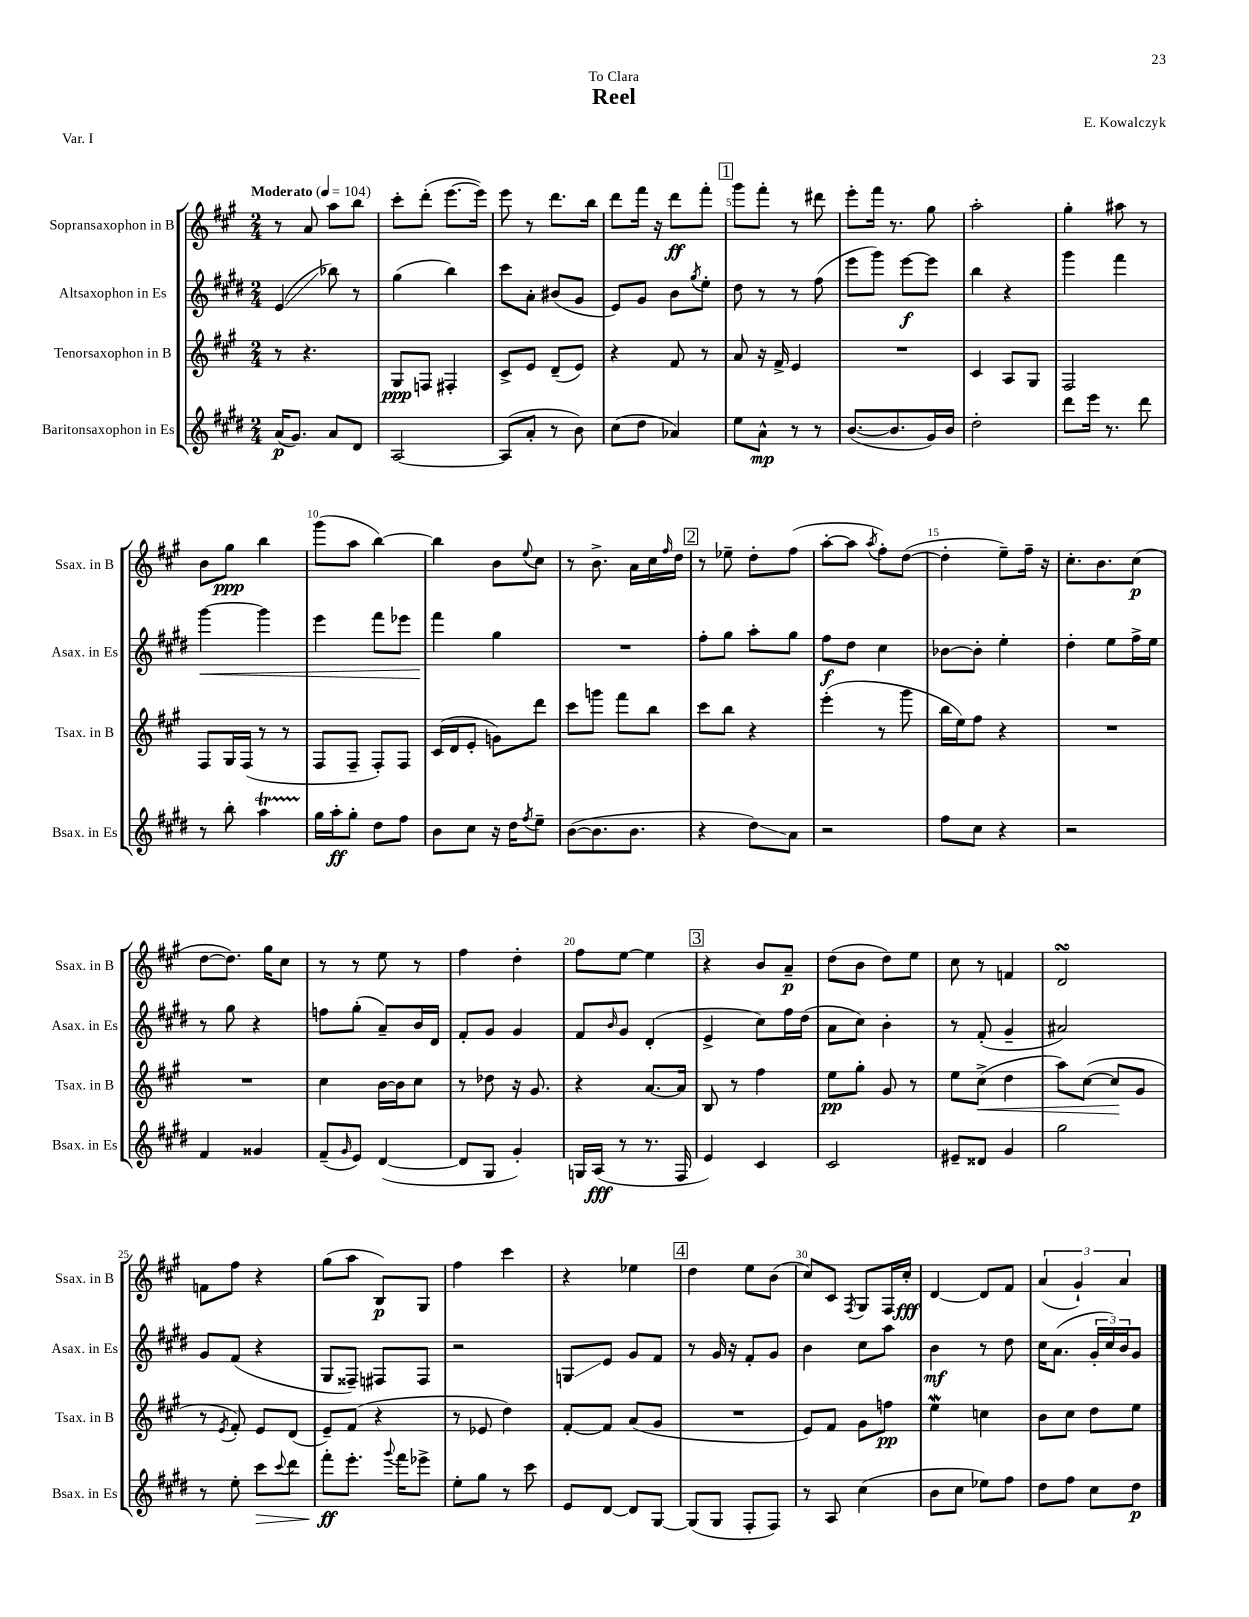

**kern	**kern	**kern	**kern
*staff4	*staff3	*staff2	*staff1
*clefG2	*clefG2	*clefG2	*clefG2
*k[f#c#g#d#]	*k[f#c#g#]	*k[f#c#g#d#]	*k[f#c#g#]
*M2/4	*M2/4	*M2/4	*M2/4
*MM104	*MM104	*MM104	*MM104
(16a	8r	(4e	8r
8.g#)	.	.	.
.	4.r	.	8a
8a	.	8bb-)	8aa
8d#	.	8r	8bb
=	=	=	=
[2A	8G#	(4gg#	8ccc#'
.	8F	.	(8ddd'
.	4F#'	4bb)	[8.eee
.	.	.	16eee])
=	=	=	=
(8A]	8c#^	8ccc#	8eee
8a'	8e	8a'	8r
8r	(8d~	(8b#	8.ddd
8b)	8e)	8g#	.
.	.	.	16bb
=	=	=	=
(8cc#	4r	8e)	8ddd
8dd#	.	8g#	16fff#
.	.	.	16r
4a-)	8f#	8b	8ddd
.	.	8qgg#	.
.	8r	8ee'	8fff#'
=	=	=	=
8ee	8a	8dd#	8ggg#
8a^^	16r	8r	8fff#'
.	16f#^	.	.
8r	4e	8r	8r
8r	.	(8ff#	8ddd#
=	=	=	=
([8.b	2r	8eee	8eee'
.	.	8ggg#)	16fff#
8.b]	.	.	8.r
.	.	[8eee	.
16g#)	.	8eee]	8gg#
16b	.	.	.
=	=	=	=
2dd#'	4c#	4bb	2aa'
.	8A	4r	.
.	8G#	.	.
=	=	=	=
8ddd#	2F#	4ggg#	4gg#'
16eee	.	.	.
8.r	.	.	.
.	.	4fff#	8aa#
8ddd#	.	.	8r
=	=	=	=
8r	8F#	[4ggg#	8b
8bb'	16G#	.	8gg#
.	(16F#	.	.
4aa	8r	4ggg#]	4bb
.	8r	.	.
=	=	=	=
16gg#	8F#	4eee	(8ggg#
16aa'	.	.	.
8gg#'	8F#~	.	8aa
8dd#	8F#')	8fff#	[4bb)
8ff#	8F#	8eee-	.
=	=	=	=
8b	(16c#	4fff#	4bb]
.	16d	.	.
8cc#	8e'	.	.
16r	8g)	4gg#	8b
16dd#	.	.	.
8qff#	.	.	8qqee
8ee~	8ddd	.	8cc#
=	=	=	=
([8b	8ccc#	2r	8r
8.b]	8ggg	.	8.b^
.	8fff#	.	.
8.b	.	.	16a
.	8bb	.	16cc#
.	.	.	16qqff#
.	.	.	16dd
=	=	=	=
4r	8ccc#	8ff#'	8r
.	8bb	8gg#	8ee-~
8dd#)	4r	8aa'	8dd'
8a	.	8gg#	(8ff#
=	=	=	=
2r	(4eee'	8ff#	[8aa'
.	.	8dd#	8aa]
.	.	.	8qaa
.	8r	4cc#	8ff#')
.	8ggg#	.	([8dd
=	=	=	=
8ff#	16bb	[8b-	4dd']
.	16ee)	.	.
8cc#	8ff#	8b-']	.
4r	4r	4ee'	8ee~)
.	.	.	16ff#~
.	.	.	16r
=	=	=	=
2r	2r	4dd#'	8.cc#'
.	.	.	8.b
.	.	8ee	.
.	.	16ff#^	(8cc#
.	.	16ee	.
=	=	=	=
4f#	2r	8r	[8dd
.	.	8gg#	8.dd])
4g##	.	4r	.
.	.	.	16gg#
.	.	.	8cc#
=	=	=	=
(8f#~	4cc#	8ff	8r
16qqg#	.	.	.
8e)	.	(8gg#'	8r
([4d#	[16b	8a~)	8ee
.	16b]	.	.
.	8cc#	16b	8r
.	.	16d#	.
=	=	=	=
8d#]	8r	8f#'	4ff#
8G#	8dd-	8g#	.
4g#')	16r	4g#	4dd'
.	8.g#	.	.
=	=	=	=
16G	4r	8f#	8ff#
(16A	.	.	.
.	.	16qqb	.
8r	.	8g#	[8ee
8.r	[8.a	(4d#'	4ee]
16F#	16a]	.	.
=	=	=	=
4e)	8B	4e^	4r
.	8r	.	.
4c#	4ff#	8cc#)	8b
.	.	16ff#	8a~
.	.	(16dd#	.
=	=	=	=
2c#	8ee	8a	(8dd
.	8gg#'	8cc#)	8b
.	8g#	4b'	8dd)
.	8r	.	8ee
=	=	=	=
8e#~	8ee	8r	8cc#
8d##	(8cc#^	(8f#'	8r
4g#	4dd	4g#~	4f
=	=	=	=
2gg#	8aa)	2a#)	2d
.	([8cc#	.	.
.	8cc#]	.	.
.	8g#	.	.
=	=	=	=
8r	8r	8g#	8f
.	8qe	.	.
8ee'	8f#')	(8f#	8ff#
8ccc#	8e	4r	4r
8qqccc#	.	.	.
8ddd#	(8d	.	.
=	=	=	=
8fff#'	8e~)	8G#	(8gg#
8.eee'	(8f#	8F##~)	8aa
.	4r	8F#	8B)
8qqggg#	.	.	.
16fff#	.	.	.
8eee-^	.	8F#	8G#
=	=	=	=
8ee'	8r	2r	4ff#
8gg#	8e-	.	.
8r	4dd)	.	4ccc#
8ccc#	.	.	.
=	=	=	=
8e	[8f#'	8G	4r
[8d#	8f#]	8e	.
8d#]	(8a	8g#	4ee-
[8G#	8g#	8f#	.
=	=	=	=
(8G#]	2r	8r	4dd
8G#	.	16g#	.
.	.	16r	.
8F#'	.	8f#'	8ee
8F#)	.	8g#	(8b
=	=	=	=
8r	8e)	4b	8cc#)
8A	8f#	.	8c#
.	.	.	8qF#
(4cc#	8g#	8cc#	8G#
.	8ff	8aa	16F#
.	.	.	16cc#'
=	=	=	=
8b	4ee	4b	[4d
8cc#	.	.	.
8ee-)	4cc	8r	8d]
8ff#	.	8dd#	8f#
=	=	=	=
8dd#	8b	16cc#	(6a
.	.	(8.a	.
8ff#	8cc#	.	.
.	.	.	6g#`)
8cc#	8dd	24g#'	.
.	.	24cc#)	.
.	.	24b	6a
8dd#	8ee	8g#	.
==	==	==	==
*-	*-	*-	*-
